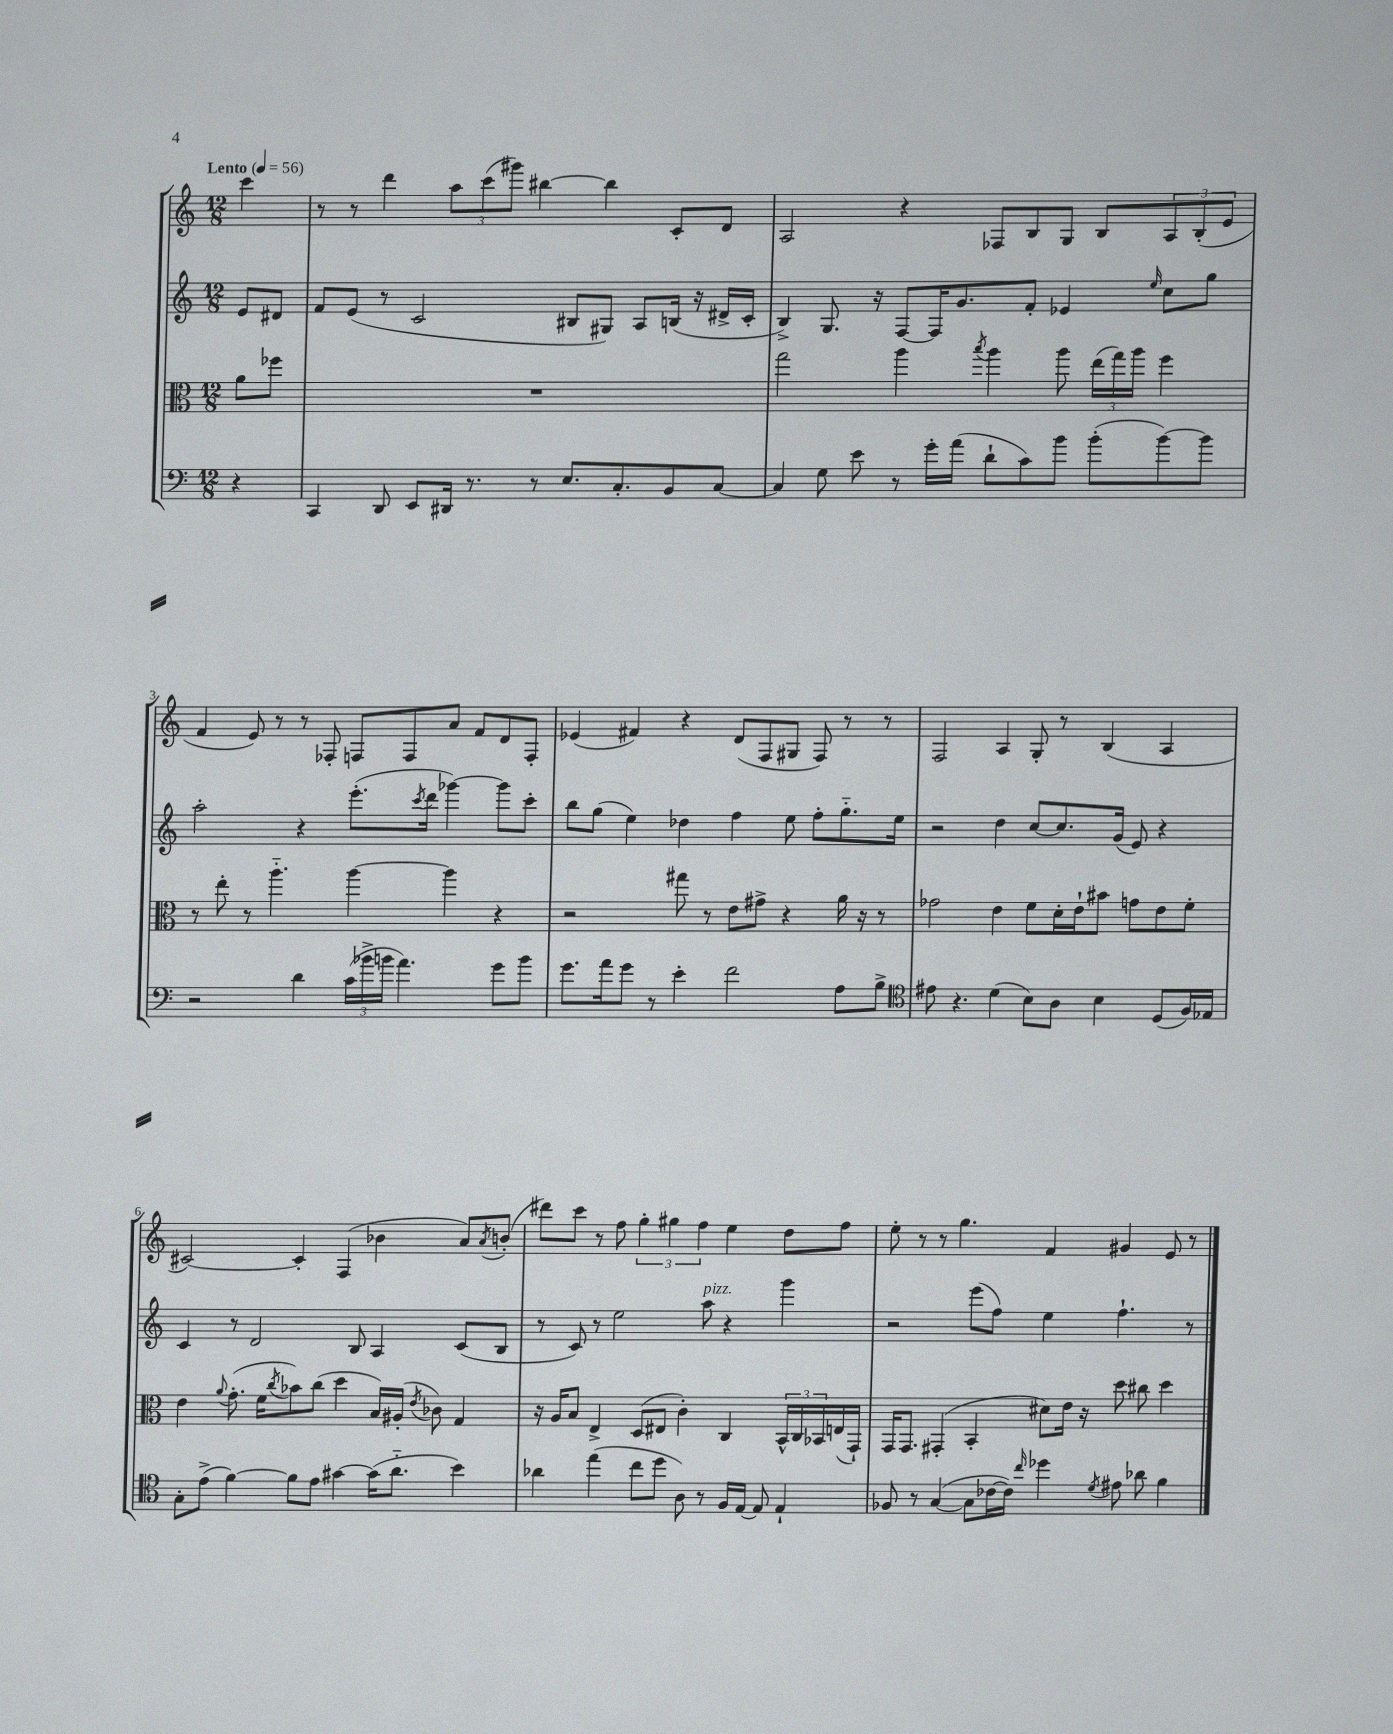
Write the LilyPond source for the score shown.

<<
\new StaffGroup <<
\new Staff = "s0" {
    \clef treble \key c \major \numericTimeSignature \time 12/8 \partial 4 \tempo "Lento" 4 = 56
    c'''4 |
    r8 r8 d'''4 \tuplet 3/2 { a''8 c'''8( gis'''8) } bis''4~ bis''4 c'8-. d'8 |
    a2 r4 fes8 b8 g8 b8 \tuplet 3/2 { a8 b8-.( e'8 } |
    f'4 e'8) r8 r8 fes8-. f8 f8 a'8 f'8 d'8 f8-. |
    ees'4( fis'4) r4 d'8( f8 gis8 f8) r8 r8 |
    f2 a4 g8-. r8 b4( a4 |
    cis'2~) cis'4-. f4( bes'4 a'8) \acciaccatura { a'8 } b'8-.( |
    dis'''8) c'''8 r8 f''8 \tuplet 3/2 { g''4-. gis''4 f''4 } e''4 d''8 f''8 |
    e''8-. r8 r8 g''4. f'4 gis'4 e'8 r8 \bar "|." |
}
\new Staff = "s1" {
    \clef treble \key c \major \numericTimeSignature \time 12/8 \partial 4
    e'8 dis'8 |
    f'8 e'8( r8 c'2 bis8 gis8) a8 b16( r16 dis'16-> c'16-. |
    b4->) g8. r16 f8~ f16 g'8. f'8-. ees'4 \grace { e''16 } c''8 g''8 |
    a''2-. r4 e'''8.-.( \acciaccatura { c'''8 } d'''16 ges'''4~) ges'''8 c'''8-. |
    b''8 g''8( e''4) des''4 f''4 e''8 f''8-. g''8.-_ e''16 |
    r2 d''4 c''8~ c''8. g'16( e'8) r4 |
    c'4 r8 d'2 b8 a4 c'8( b8 |
    r8 c'8) r8 e''2 a''8^\markup { \italic "pizz." } r4 g'''4 |
    r2 e'''8( f''8) e''4 f''4.-! r8 \bar "|." |
}
\new Staff = "s2" {
    \clef alto \key c \major \numericTimeSignature \time 12/8 \partial 4
    a'8 fes''8 |
    R1. |
    g''2 a''4 \acciaccatura { b''8 } a''4 a''8 \tuplet 3/2 { e''16( g''16) a''16 } f''4 |
    r8 e''8-. r8 a''4.-_ a''4~ a''4 r4 |
    r2 gis''8 r8 e'8 gis'8-> r4 a'16 r16 r8 |
    ges'2 e'4 f'8 d'16-. e'16-! bis'8 g'8 e'8 f'8-. |
    e'4 \appoggiatura { a'8 } g'8.-.( f'16 \acciaccatura { c''8 } bes'8) c''8( d''4 b16) ais16-.( \acciaccatura { e'8 } ces'8) g4 |
    r16 a16 b8 e4-> d8( eis8 c'4-.) c4 \tuplet 3/2 { b,16-^ c16 bes,16 } e16( g,16-!) |
    g,16 g,8. gis,4-.( b,4-. dis'8) e'16 r16 d''8 cis''8 d''4 \bar "|." |
}
\new Staff = "s3" {
    \clef bass \key c \major \numericTimeSignature \time 12/8 \partial 4
    r4 |
    c,4 d,8 e,8 dis,16 r8. r8 e8. c8.-. b,8 c8~ |
    c4 g8 e'8 r8 g'16-. a'16( d'8-! c'8) b'8 b'8-.( b'8~) b'8 |
    r2 d'4 \tuplet 3/2 { c'16( bes'16-> b'16 } a'4.) g'8 b'8 |
    g'8. a'16 g'8 r8 e'4-. f'2 a8 b8-> |
    \clef tenor eis'8 r4. d'4( b8) a8 b4 d8( f16) ees16 |
    g8-. e'8->( f'4~) f'8 e'8 gis'4~ gis'16( a'8.-_ b'4) |
    aes'4 e''4( c''8 d''8 a8) r8 f16 e16~ e8 e4-! |
    fes8 r8 g4~( g8 ces'16~ ces'16) \grace { c''16 } des''4 \acciaccatura { d'8 } eis'8 aes'8 f'4 \bar "|." |
}
>>
>>
